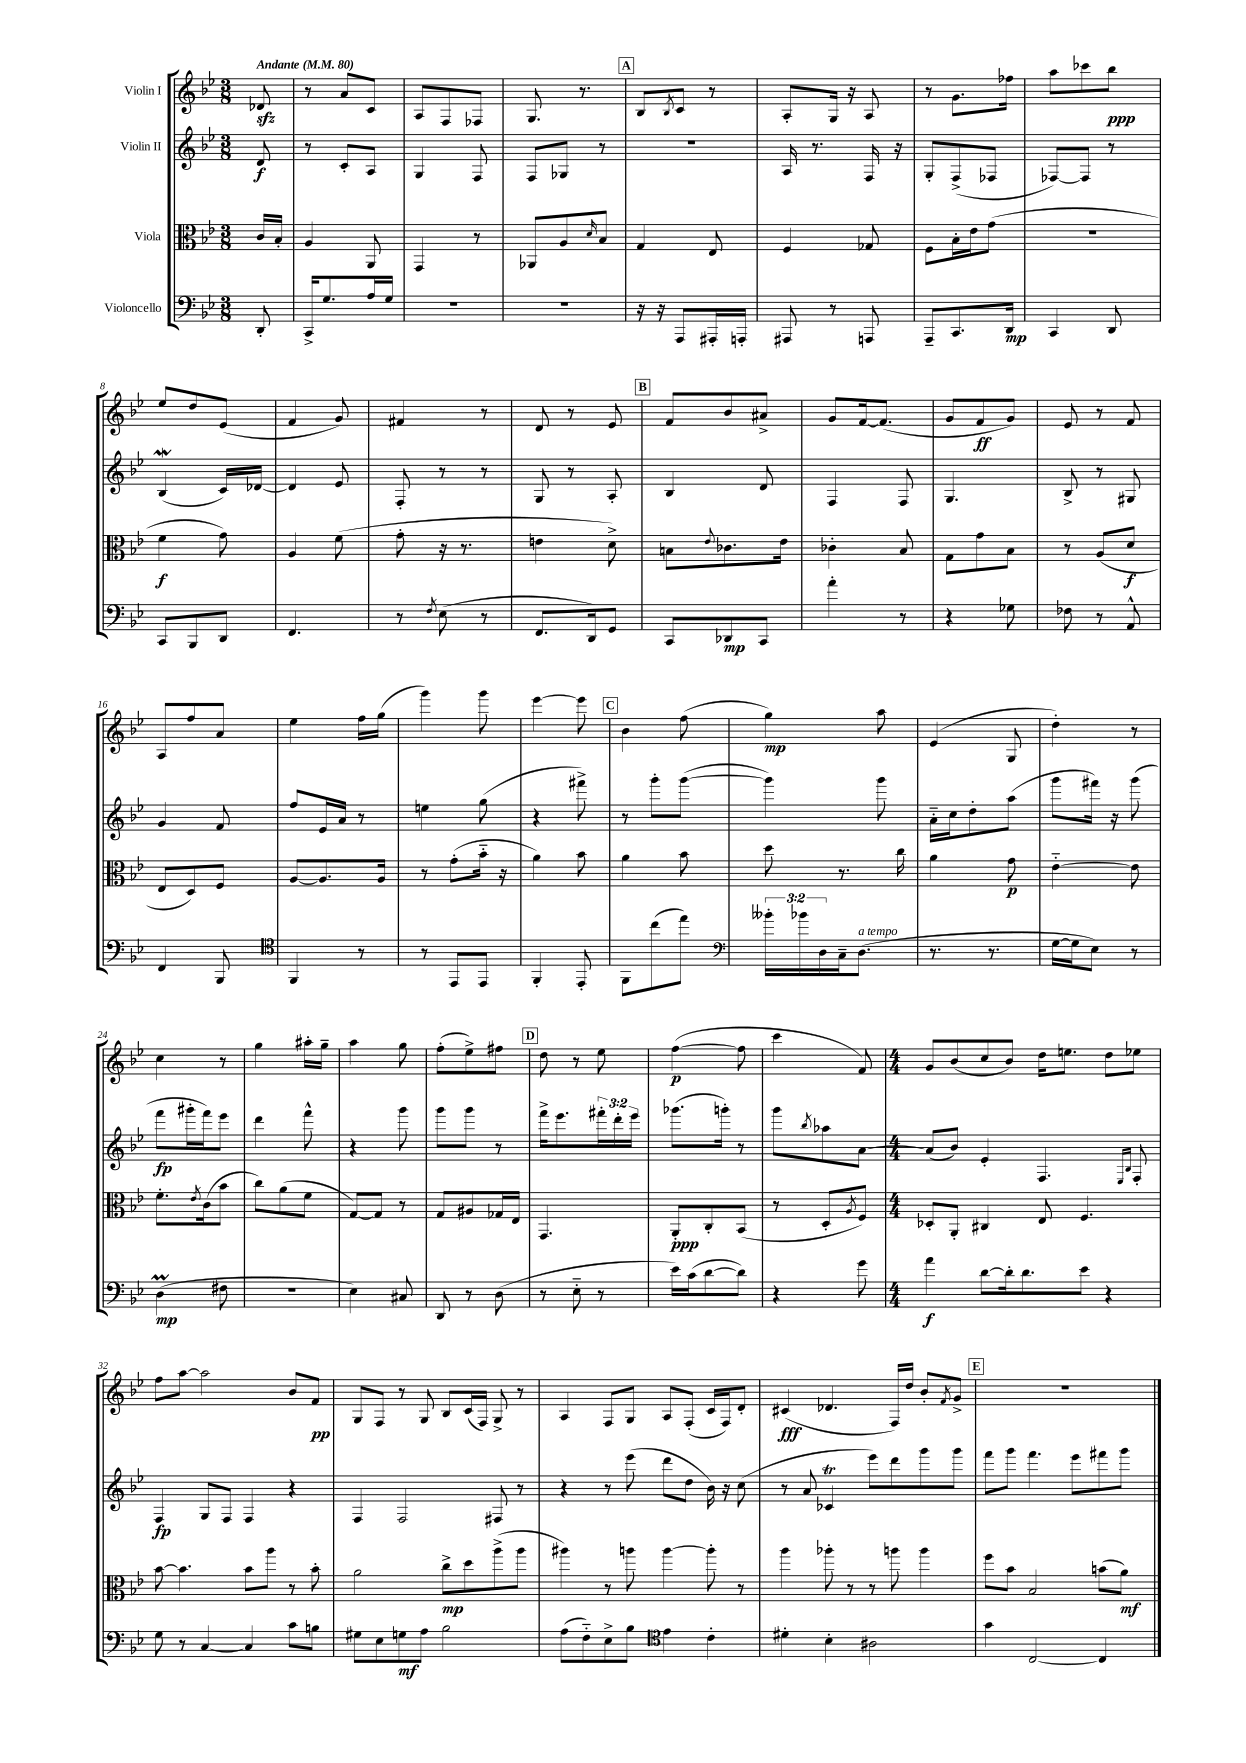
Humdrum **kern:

**kern	**kern	**kern	**kern
*staff4	*staff3	*staff2	*staff1
*clefF4	*clefC3	*clefG2	*clefG2
*k[b-e-]	*k[b-e-]	*k[b-e-]	*k[b-e-]
*M3/8	*M3/8	*M3/8	*M3/8
*MM80	*MM80	*MM80	*MM80
8DD'	16c	8d	8d-
.	16B-'	.	.
=	=	=	=
16CC^	4A	8r	8r
8.G	.	.	.
.	.	8c'	8a
16A	8AA	8A	8c
16G	.	.	.
=	=	=	=
4.r	4GG	4G	8A
.	.	.	8F
.	8r	8F	8F-
=	=	=	=
4.r	8AA-	8F	8.G
.	8A	8G-	.
.	.	.	8.r
.	16qqd	.	.
.	8B-	8r	.
=	=	=	=
16r	4G	4.r	8B-
16r	.	.	.
.	.	.	8qB-
8AAA	.	.	8c
16AAA#'	8E-	.	8r
16AAA'	.	.	.
=	=	=	=
8AAA#	4F	16A	8A'
.	.	8.r	.
8r	.	.	16G
.	.	.	16r
8AAA	8G-	16F	8A
.	.	16r	.
=	=	=	=
8AAA~	8F	8G'	8r
8.CC	16B-'	(8F^	8.g
.	16e-	.	.
.	(8g	8F-	.
16DD	.	.	16ff-
=	=	=	=
4CC	4.r	[8F-)	8aa
.	.	8F-]	8ccc-
8DD	.	8r	8bb-
=	=	=	=
8CC	4f	(4B-	8ee-
8BBB-	.	.	8dd
8DD	8g)	16c)	(8e-
.	.	[16d-	.
=	=	=	=
4.FF	4A	4d-]	4f
.	(8f	8e-	8g)
=	=	=	=
8r	8g'	8F'	4f#
8qF	.	.	.
(8E-	16r	8r	.
.	8.r	.	.
8r	.	8r	8r
=	=	=	=
8.FF	4e	8G	8d
.	.	8r	8r
16DD)	.	.	.
8GG	8d^)	8A'	8e-
=	=	=	=
8CC	8B	4B-	8f
.	8qqe-	.	.
8DD-	8.c-	.	8b-
8CC	.	8d	8a#^
.	16e-	.	.
=	=	=	=
4a'	4c-'	4F	8g
.	.	.	[16f
.	.	.	(8.f]
8r	8B-	8F	.
=	=	=	=
4r	8G	4.G	8g
.	8g	.	8f
8G-	8B-	.	8g)
=	=	=	=
8F-	8r	8B-^	8e-
8r	(8A	8r	8r
8AA^^	8d	8G#	8f
=	=	=	=
4FF	8E-	4g	8A
.	8D)	.	8ff
8BBB-	8F	8f	8a
=	=	=	=
*clefC4	*	*	*
4FF	[8A	8ff	4ee-
.	8.A]	16e-	.
.	.	16a	.
8r	.	8r	16ff
.	16A	.	(16gg
=	=	=	=
8r	8r	4ee	4ggg)
8EE-	(8g'	.	.
8EE-	16b-'~	(8gg	8ggg
.	16r	.	.
=	=	=	=
4FF'	4a)	4r	[4eee-
8EE-'	8b-	8fff#^)	8eee-]
=	=	=	=
8FF	4a	8r	4b-
(8cc	.	8ggg'	.
8ee-)	8b-	([8ggg	(8ff
=	=	=	=
*clefF4	*	*	*
24b--'	8dd	4ggg])	4gg)
24b-	.	.	.
24D	.	.	.
16C~	8.r	.	.
(8.D	.	.	.
.	.	8ggg	8aa
.	16cc	.	.
=	=	=	=
8.r	4a	16a'~	(4e-
.	.	16cc	.
.	.	8dd'	.
8.r	.	.	.
.	8g	(8aa	8G
=	=	=	=
[16G	[4e-'~	8ggg	4dd')
16G]	.	.	.
8E-)	.	16fff#)	.
.	.	16r	.
8r	8e-]	(8ggg	8r
=	=	=	=
(4D	8.f'	8fff	4cc
.	.	16ggg#'	.
.	8qe-	.	.
.	(16c	16fff)	.
8F#	8b-	8eee-	8r
=	=	=	=
4.r	8cc)	4ddd	4gg
.	(8a	.	.
.	8f	8fff^^	16aa#'
.	.	.	16gg~
=	=	=	=
4E-)	[8G)	4r	4aa
.	8G]	.	.
8C#	8r	8ggg	8gg
=	=	=	=
8DD	8G	8ggg	(8ff'
8r	8A#	8ggg	8ee-^)
(8D	16G-	8r	8ff#
.	16E-	.	.
=	=	=	=
8r	4.GG	16fff^	8dd
.	.	8.eee-	.
8E-'~	.	.	8r
8r	.	24fff#'	8ee-
.	.	24ddd'	.
.	.	24eee-	.
=	=	=	=
16e-)	8AA'	(8.ggg-	([4ff
(16c	.	.	.
[8d	8C'	.	.
.	.	16ggg')	.
8d])	(8BB-	8r	8ff]
=	=	=	=
4r	8r	8ggg	4ccc
.	.	8qbb-	.
.	8D'	8aa-	.
.	8qA	.	.
8g	8F)	[8a	8f)
=	=	=	=
*M4/4	*M4/4	*M4/4	*M4/4
4a	8D-'	(8a]	8g
.	8AA'	8b-)	(8b-
[8d	4C#	4e-'	8cc
16d']	.	.	8b-)
8.d	.	.	.
.	8E-	4.F	16dd
.	.	.	8.ee
8e-	4.F	.	.
4r	.	.	8dd
.	.	16qqE-	.
.	.	16qqB-	.
.	.	8F'	8ee-
=	=	=	=
8G	[8b-	4F	8ff
8r	4.b-]	.	[8aa
[4C	.	8G	2aa]
.	.	8F	.
4C]	8b-	4F	.
.	8aa	.	.
8c	8r	4r	8b-
8B	8b-'	.	8f
=	=	=	=
8G#	2a	4F	8G
8E-	.	.	8F
8G	.	2F	8r
8A	.	.	8G
2B-	8cc^	.	8B-
.	8dd	.	(16c
.	.	.	16F)
.	(8aa^	8F#	8G^
.	8aa	8r	8r
=	=	=	=
(8A	4aa#)	4r	4A
8F'~)	.	.	.
8E-^	8r	8r	8F
8B-	8aa	(8eee-	8G
*clefC4	*	*	*
4e-	[4aa	8ddd	8A
.	.	8dd	(8F'
4c'	8aa']	16b-)	16c
.	.	16r	16F)
.	8r	(8cc	8d'
=	=	=	=
4d#'	4aa	8r	(4c#
.	.	8a	.
4B-'	8aa-'	4c-	4.d-
.	8r	.	.
2A#	8r	8eee-)	.
.	8aa	8ddd	16F)
.	.	.	16dd
.	4aa	8ggg	8b-'
.	.	.	8qf
.	.	8ggg	8g^
=	=	=	=
4g	8ff	8fff	1r
.	8b-	8ggg	.
[2C	2B-	4.fff	.
.	.	8eee-	.
4C]	(8b	8fff#	.
.	8a)	8ggg	.
==	==	==	==
*-	*-	*-	*-
